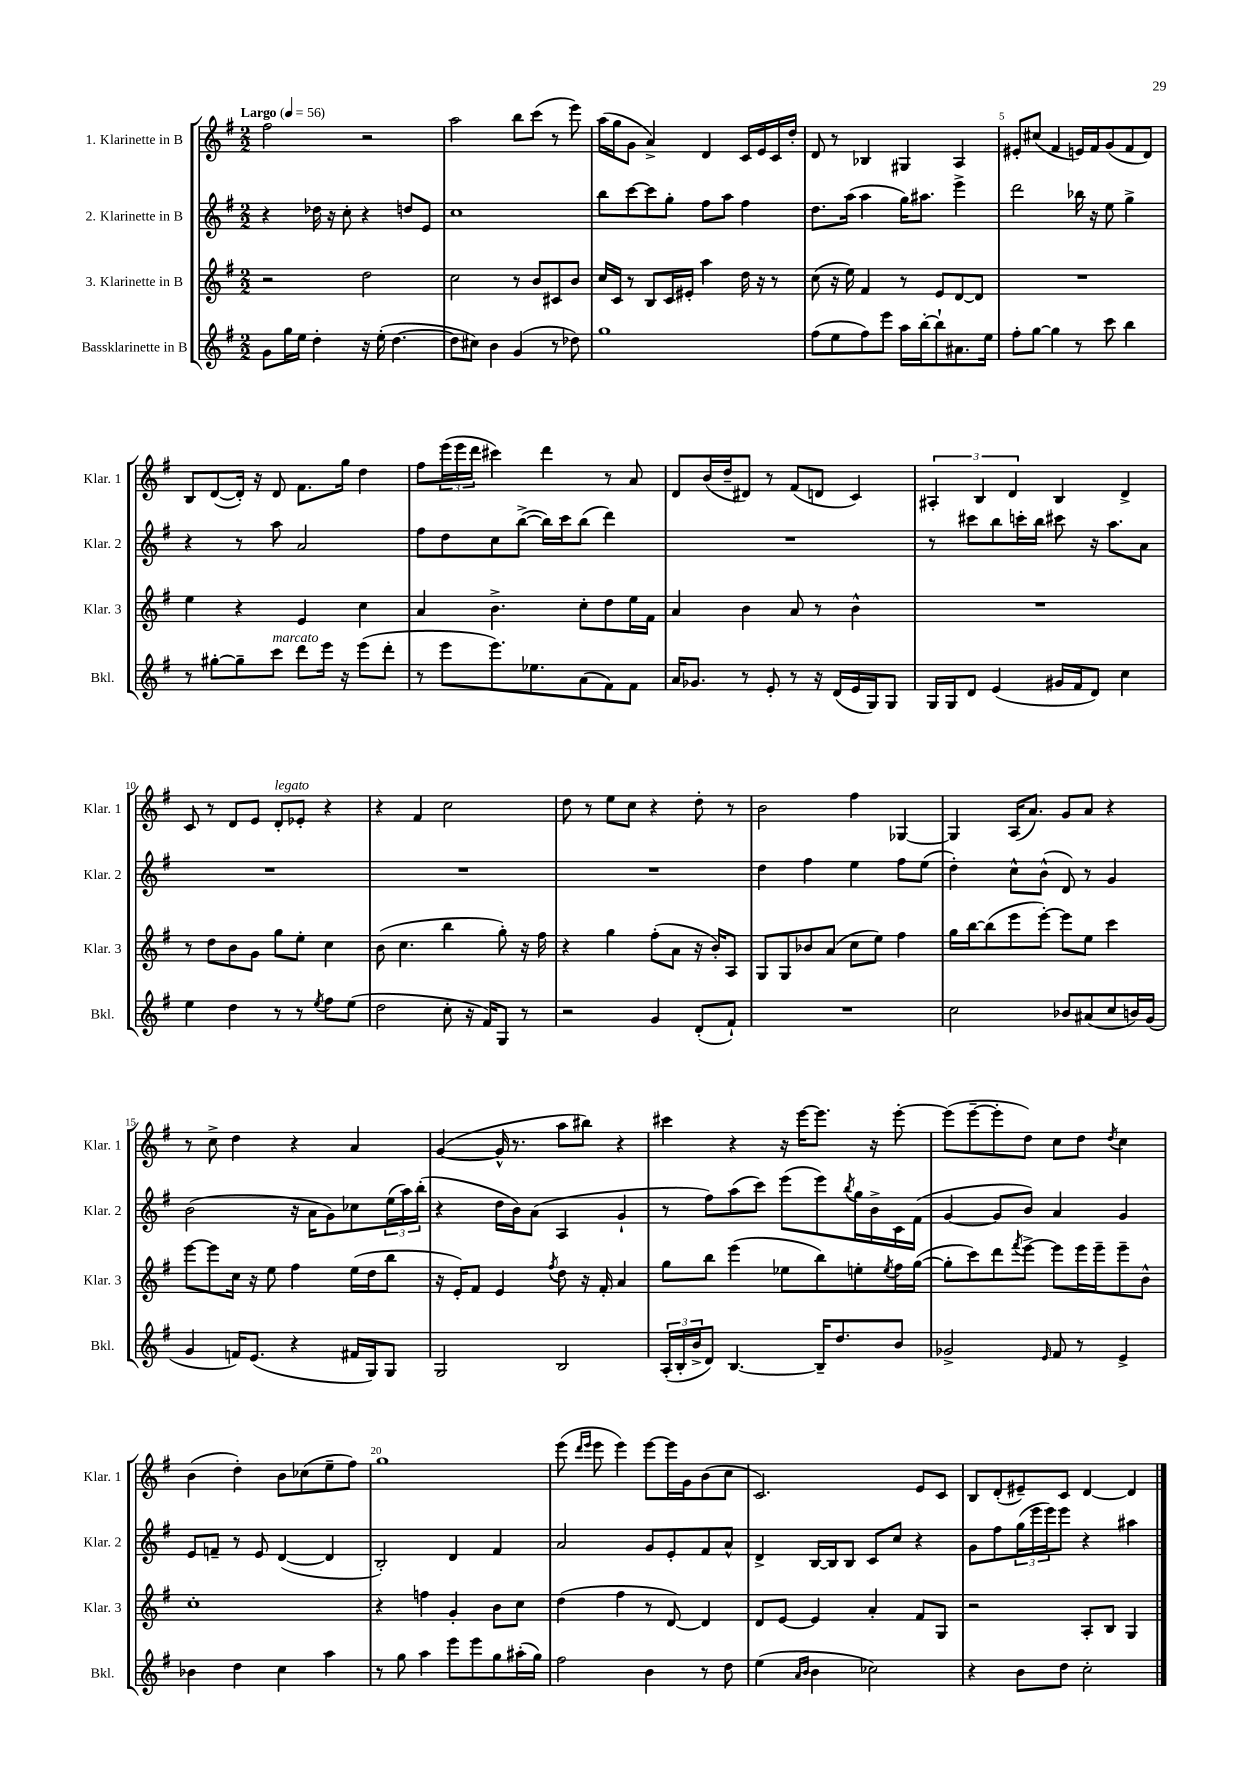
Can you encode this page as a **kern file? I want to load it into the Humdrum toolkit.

**kern	**kern	**kern	**kern
*part4	*part3	*part2	*part1
*staff4	*staff3	*staff2	*staff1
*I"Bassklarinette in B	*I"3. Klarinette in B	*I"2. Klarinette in B	*I"1. Klarinette in B
*I'Bkl.	*I'Klar. 3	*I'Klar. 2	*I'Klar. 1
*clefG2	*clefG2	*clefG2	*clefG2
*k[f#]	*k[f#]	*k[f#]	*k[f#]
*M2/2	*M2/2	*M2/2	*M2/2
*MM56	*MM56	*MM56	*MM56
=1	=1	=1	=1
!	!	!	!LO:TX:a:B:t=Largo
8g\L	2r	4r	2ff#\
16gg\L	.	.	.
16ee\JJ	.	.	.
4dd'\	.	16dd-X\	.
.	.	16r	.
.	.	8cc'\	.
16r	2dd\	4r	2r
(16ee'\	.	.	.
[4.dd\	.	.	.
.	.	8ddn/L	.
.	.	8e/J	.
=2	=2	=2	=2
8dd\L]	2cc\	1cc	2aa\
8cc#X\J)	.	.	.
4b\	.	.	.
(4g/	8r	.	8bb\L
.	8b/L	.	(8ccc\J
8r	8c#X/	.	8r
8dd-X\)	8b/J	.	8eee\)
=3	=3	=3	=3
1gg	16cc/LL	8bb\L	(16aa\LL
.	16c/JJ	.	16gg\J
.	8r	[8ccc\	8g\J
.	8B/L	8ccc\]	4a^/)
.	16c/L	8gg'\J	.
.	16e#X'/JJ	.	.
.	4aa\	8ff#\L	4d/
.	.	8aa\J	.
.	16dd\	4ff#\	16c/LL
.	16r	.	16e/
.	8r	.	16c/
.	.	.	16dd'/JJ
=4	=4	=4	=4
(8ff#\L	(8cc\	8.dd\L	8d/
8ee\	16r	.	8r
.	16ee\)	(16aa\Jk	.
8ff#\)	4f#/	4aa\	4B-X/
8eee\J	.	.	.
16aa\LL	8r	16gg\KL)	4G#X/
[16bb'\J	.	8.aa#X\J	.
8bb`\]	8e/L	.	.
8.a#X\	[8d/	4eee^\	4A/
.	8d/J]	.	.
16ee\Jk	.	.	.
=5	=5	=5	=5
8ff#'\L	1r	2ddd\	8e#X'/L
[8gg\J	.	.	(8cc#X/J
4gg\]	.	.	4f#/
8r	.	16bb-X\	16en/LL)
.	.	16r	16f#/J
8ccc\	.	8ee\	(8g/
4bb\	.	4gg^\	8f#/
.	.	.	8d/J)
!!LO:LB:g=z
=6	=6	=6	=6
8r	4ee\	4r	8B/L
[8gg#X'\L	.	.	([8d/
8gg#~\]	4r	8r	16d'/Jk])
.	.	.	16r
!LO:TX:a:i:t=marcato	!	!	!
8ccc\J	.	8aa\	8d/
8ddd\L	4e/	2a/	8.f#\L
16eee\Jk	.	.	.
16r	.	.	16gg\Jk
(8eee\L	4cc\	.	4dd\
8ddd'\J	.	.	.
=7	=7	=7	=7
8r	4a/	8ff#\L	8ff#\L
8eee\L	.	8dd\	(24eee\L
.	.	.	24eee\
.	.	.	24ddd\JJ
8.eee\)	4.b^\	8cc\	4ccc#X\)
.	.	([8bb^\J	.
8.ee-X\	.	.	.
.	.	16bb\LL])	4ddd\
.	.	16ccc\J	.
(8a\	8cc'\L	(8bb\J	.
8f#\)	8dd\	4ddd\)	8r
8f#\J	16ee\L	.	8a/
.	16f#\JJ	.	.
=8	=8	=8	=8
16a/KL	4a/	1r	8d/L
8.g-X/J	.	.	.
.	.	.	(16b/L
.	.	.	16dd~/J
8r	4b\	.	8d#X/J)
8e'/	.	.	8r
8r	8a/	.	(8f#/L
16r	8r	.	8dn/J
(16d/LL	.	.	.
16e/	4b^^\	.	4c/)
16G/J)	.	.	.
8G/J	.	.	.
=9	=9	=9	=9
16G/LL	1r	8r	6A#X'/
16G/J	.	.	.
8d/J	.	8ccc#X\L	.
.	.	.	6B/
(4e/	.	8bb\	.
.	.	.	6d/
.	.	16cccn'\L	.
.	.	16bb\JJ	.
16g#X/LL	.	8ccc#X\	4B/
16f#/J	.	.	.
8d/J)	.	16r	.
.	.	8.aa\L	.
4cc\	.	.	4d^/
.	.	8a\J	.
!!LO:LB:g=z
=10	=10	=10	=10
4ee\	8r	1r	8c/
.	8dd\L	.	8r
4dd\	8b\	.	8d/L
.	8g\J	.	8e/J
!	!	!	!LO:TX:a:i:t=legato
8r	8gg\L	.	8d'/L
8r	8ee'\J	.	8e-X'/J
8qee/	.	.	.
8ff#\L	4cc\	.	4r
(8ee\J	.	.	.
=11	=11	=11	=11
2dd\	(8b\	1r	4r
.	4.cc\	.	.
.	.	.	4f#/
8cc'\	4bb\	.	2cc\
16r	.	.	.
16f#/KL)	.	.	.
8G/J	8gg'\)	.	.
8r	16r	.	.
.	16ff#\	.	.
=12	=12	=12	=12
2r	4r	1r	8dd\
.	.	.	8r
.	4gg\	.	8ee\L
.	.	.	8cc\J
4g/	(8ff#'\L	.	4r
.	8a\J	.	.
(8d'/L	16r	.	8dd'\
.	16b'/KL)	.	.
8f#`/J)	8A/J	.	8r
=13	=13	=13	=13
1r	8G/L	4dd\	2b\
.	8G/	.	.
.	8b-X/	4ff#\	.
.	(8a/J	.	.
.	8cc\L	4ee\	4ff#\
.	8ee\J)	.	.
.	4ff#\	8ff#\L	[4G-X/
.	.	(8ee\J	.
=14	=14	=14	=14
2cc\	16gg\LL	4dd'\)	4G-/]
.	[16bb\J	.	.
.	(8bb\]	.	.
.	8eee\	8cc^^\L	(16A/KL
.	.	.	8.a/J)
.	[8eee'\J)	(8b^^\J	.
8b-X/L	8eee\L]	8d/)	8g/L
(8a#X/	8ee\J	8r	8a/J
8cc/	4ccc\	4g/	4r
16bn/L)	.	.	.
(16g/JJ	.	.	.
!!LO:LB:g=z
=15	=15	=15	=15
4g/	[8eee\L	(2b\	8r
.	8eee\]	.	8cc^\
16fn/KL)	16cc\Jk	.	4dd\
(8.e/J	16r	.	.
.	8ee\	.	.
4r	4ff#\	16r	4r
.	.	16a\KL	.
.	.	8g\)	.
16f#X/LL	(16ee\LL	8cc-X\	4a/
16G/J)	16dd\J	.	.
8G/J	8bb\J	(24ee\L	.
.	.	24aa\)	.
.	.	(24bb'\JJ	.
=16	=16	=16	=16
2G/	16r	4r	([4g/
.	16e'/KL)	.	.
.	8f#/J	.	.
.	4e/	16dd\LL	16g^^/]
.	.	16b\J)	8.r
.	.	(8a\J	.
.	8qff#/	.	.
2B/	8dd\	4A/	8aa\L
.	16r	.	8bb#X\J)
.	16f#'/	.	.
.	4a/	4g`/	4r
=17	=17	=17	=17
(24A'/LL	8gg\L	8r	4ccc#X\
24B'/	.	.	.
24b^/J	.	.	.
8d/J)	8bb\J	8ff#\L)	.
[4.B/	(4eee\	(8aa\	4r
.	.	8ccc\J)	.
.	8ee-X\L	(8eee\L	16r
.	.	.	[16eee\KL
16B~/KL]	8bb\)	8eee\)	8.eee\J]
8.dd/	.	.	.
.	.	8qbb/	.
.	8een'\	16gg\L	.
.	.	16b^\	16r
.	8qee/	.	.
8b/J	16ff#\L	16c\	[8eee'\
.	([16gg\JJ	(16f#\JJ	.
=18	=18	=18	=18
2g-X^/	8gg'\L]	[4g/	(8eee\L]
.	8ccc\)	.	[8eee~\
.	8ddd\	8g/L]	8eee'\]
.	8qfff#/	.	.
.	[8eee^\J	8b/J)	8dd\J)
16qqe/	.	.	.
8f#/	8eee\L]	4a/	8cc\L
8r	16eee\L	.	8dd\J
.	16eee~\J	.	.
.	.	.	8qdd/
4e^/	8eee~\	4g/	4cc\
.	8b^^\J	.	.
!!LO:LB:g=z
=19	=19	=19	=19
4b-X\	1cc'	8e/L	(4b\
.	.	8fn~/J	.
4dd\	.	8r	4dd'\)
.	.	8e/	.
4cc\	.	([4d/	8b\L
.	.	.	(8cc-X\
4aa\	.	4d/]	8ee~\
.	.	.	8ff#\J)
=20	=20	=20	=20
8r	4r	2B'/)	1gg
8gg\	.	.	.
4aa\	4ffn\	.	.
8eee\L	4g'/	4d/	.
8eee\	.	.	.
8gg\	8b\L	4f#/	.
(16aa#X'\L	8cc\J	.	.
16gg\JJ)	.	.	.
=21	=21	=21	=21
2ff#\	(4dd\	2a/	(8eee\
.	.	.	16qqddd/LL
.	.	.	16qqeee/JJ
.	.	.	8eee\
.	4ff#\	.	4eee\)
4b\	8r	8g/L	[8eee\L
.	[8d/)	8e'/	16eee\L]
.	.	.	16g\J
8r	4d/]	8f#/	(8b\
8dd\	.	8a^^/J	8cc\J
=22	=22	=22	=22
(4ee\	8d/L	4d^/	2.c/)
.	[8e/J	.	.
16qqa/LL	.	.	.
16qqb/JJ	.	.	.
4b\	4e/]	[16B/LL	.
.	.	16B/J]	.
.	.	8B/J	.
2cc-X\)	4a'/	8c/L	.
.	.	8cc/J	.
.	8f#/L	4r	8e/L
.	8G/J	.	8c/J
=23	=23	=23	=23
4r	2r	8g\L	8B/L
.	.	8ff#\	(8d'/
8b\L	.	(24gg\L	8e#X~/)
.	.	24eee\	.
.	.	24eee\J)	.
8dd\J	.	8eee\J	8c/J
2cc'\	8A'/L	4r	[4d/
.	8B/J	.	.
.	4G/	4aa#X\	4d/]
==	==	==	==
*-	*-	*-	*-
